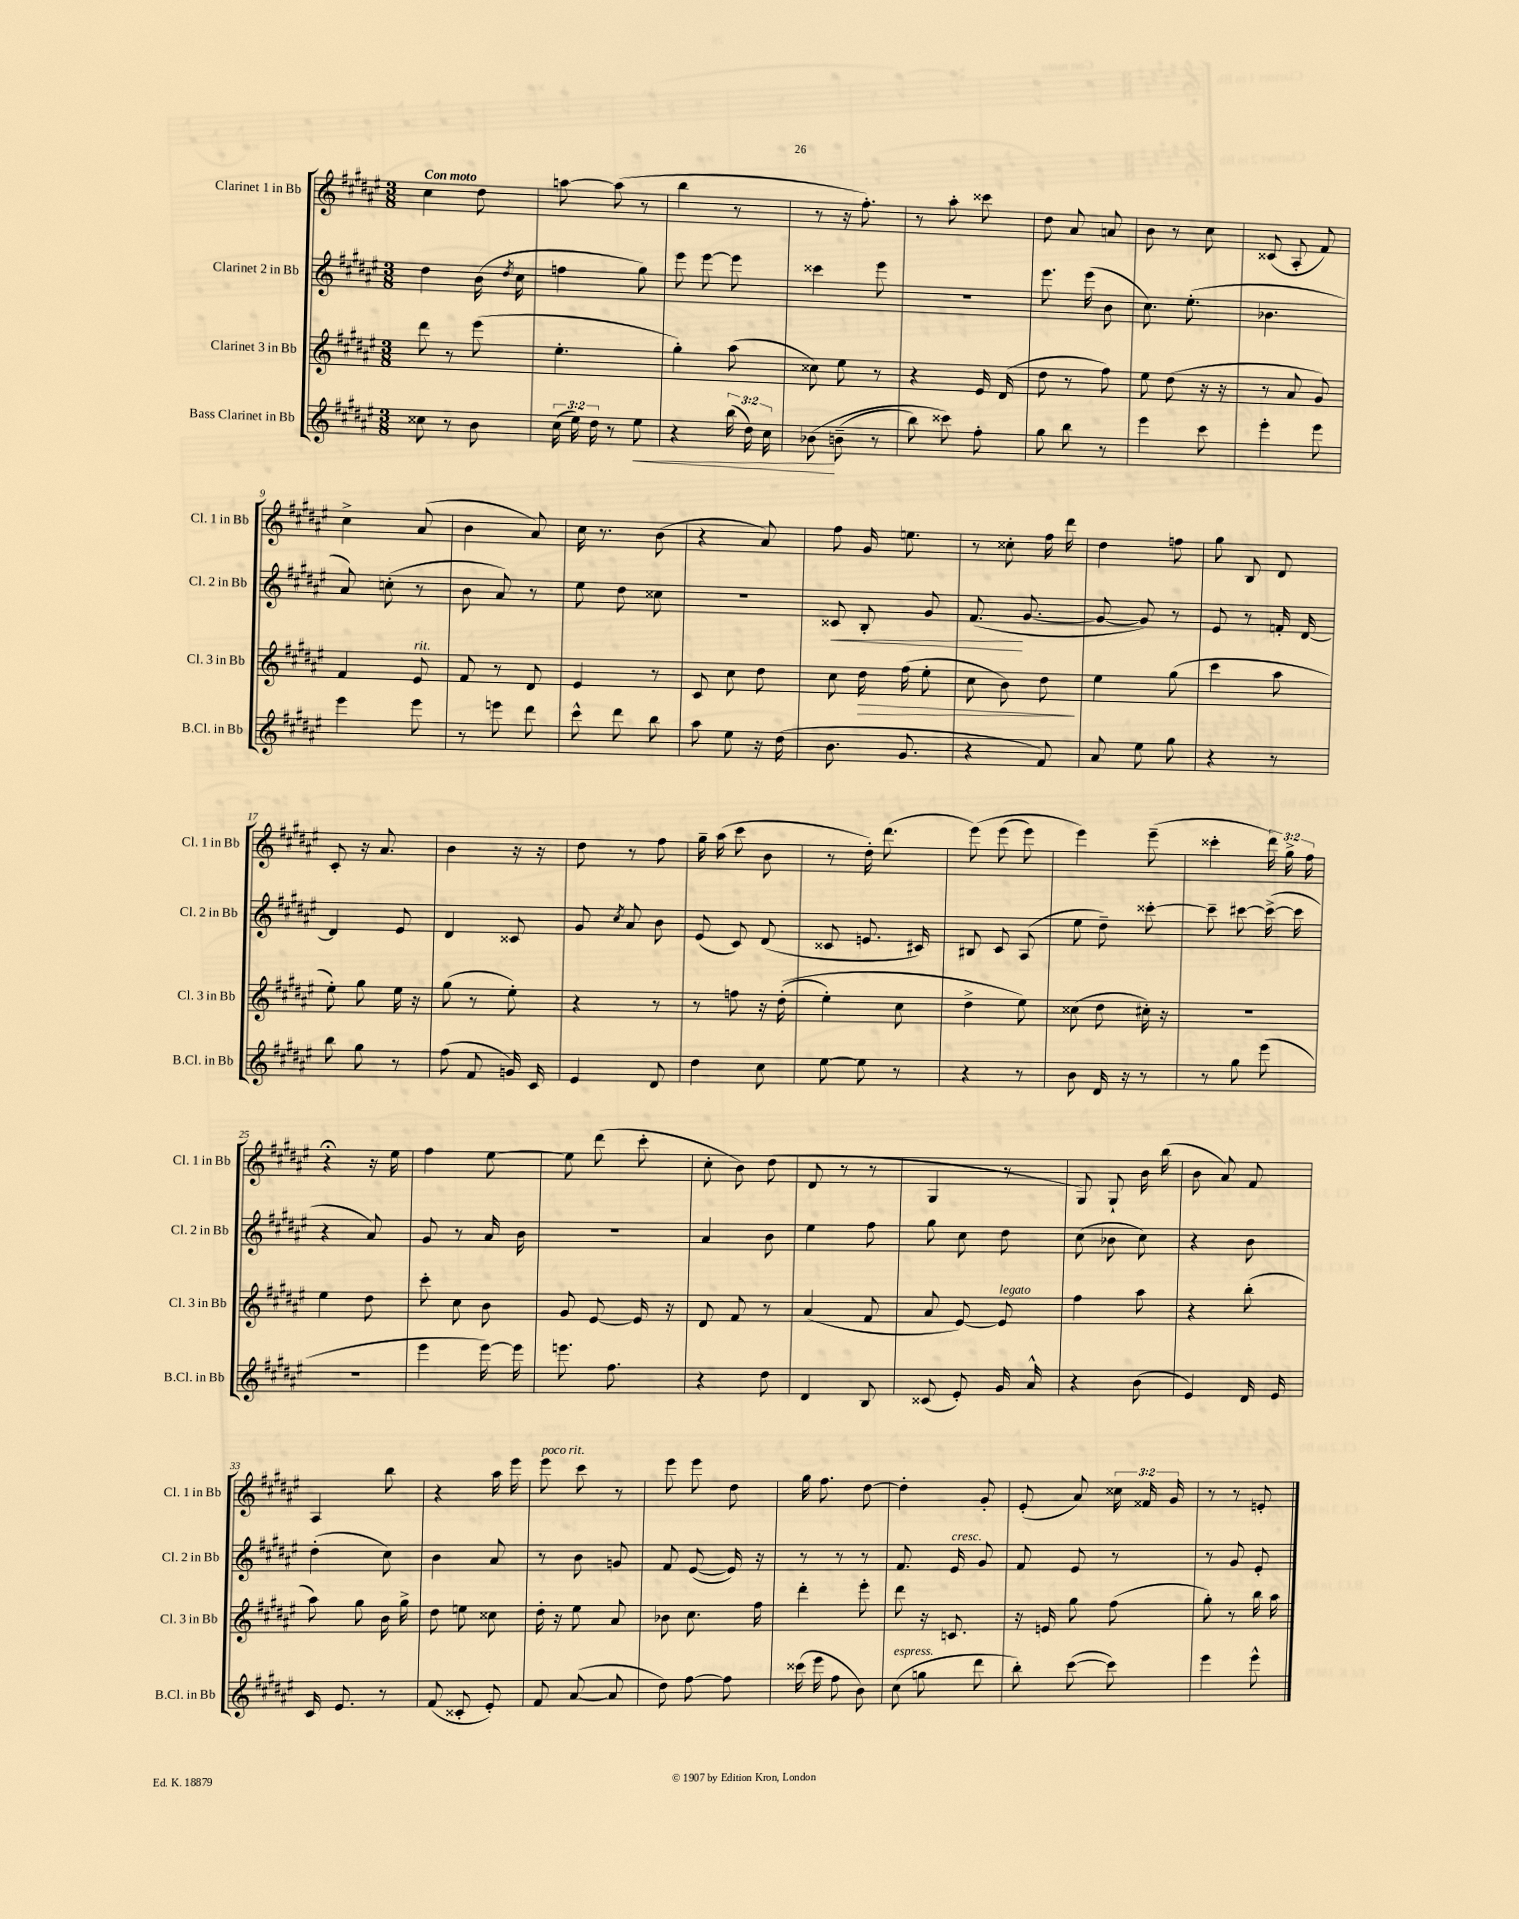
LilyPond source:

<<
\new StaffGroup <<
\new Staff = "s0" \with { instrumentName = "Clarinet 1 in Bb" shortInstrumentName = "Cl. 1 in Bb" } {
    \clef treble \key fis \major \numericTimeSignature \time 3/8 \override Staff.TupletNumber.text = #tuplet-number::calc-fraction-text \tempo "Con moto"
    \autoBeamOff cis''4 dis''8 |
    a''8~ a''8( r8 |
    b''4 r8 |
    r8 r16 fis''8.-.) |
    r8 ais''8-. cisis'''8 |
    dis''8 ais'8 a'8 |
    b'8 r8 cis''8 |
    cisis'8( ais8-. fis'8) |
    cis''4-> ais'8( |
    b'4 ais'8) |
    cis''16 r8. b'8( |
    r4 ais'8) |
    fis''8 gis'16 e''8. |
    r8 cisis''8-. fis''16 dis'''16 |
    dis''4 f''8 |
    gis''8 b8 dis'8 |
    cis'8-. r16 ais'8. |
    b'4 r16 r16 |
    dis''8 r8 fis''8 |
    gis''16-- ais''16( cis'''8 b'8 |
    r8 dis''16-.) dis'''8.( |
    eis'''8)\( eis'''8( eis'''8) |
    eis'''4\) eis'''8--( |
    cisis'''4-. \tuplet 3/2 { dis'''16) gis''16-> fis''16 } |
    r4\fermata r16 eis''16 |
    fis''4 eis''8~ |
    eis''8 dis'''8( cis'''8-. |
    cis''8-. b'8) dis''8( |
    dis'8 r8 r8 |
    gis4 r8 |
    gis8) gis8-! b'16 b''16( |
    b'8 ais'8) fis'8 |
    ais4 b''8 |
    r4 ais''16 eis'''16 |
    eis'''8^\markup { \italic "poco rit." } cis'''8 r8 |
    eis'''8 eis'''8 dis''8 |
    gis''16 fis''8. dis''8~ |
    dis''4-. gis'8-. |
    eis'8-.( ais'8) \tuplet 3/2 { cisis''16 fisis'16 gis'16 } |
    r8 r8 e'8-. \bar "|." |
}
\new Staff = "s1" \with { instrumentName = "Clarinet 2 in Bb" shortInstrumentName = "Cl. 2 in Bb" } {
    \clef treble \key fis \major \numericTimeSignature \time 3/8
    \autoBeamOff dis''4 b'16( \acciaccatura { dis''8 } cis''16 |
    f''4 gis''8) |
    eis'''8 eis'''8~ eis'''8 |
    cisis'''4 eis'''8 |
    R4. |
    eis'''8. eis'''16( b'8 |
    cis''8.) eis''8.-.( |
    bes'4. |
    ais'8) c''8-.( r8 |
    b'8 ais'8) r8 |
    eis''8 dis''8 cisis''8 |
    R4. |
    cisis'8\< b8-. gis'8 |
    fis'8.\!( gis'8.~ |
    gis'8~ gis'8) r8 |
    eis'8 r8 f'16-. dis'16~ |
    dis'4 eis'8 |
    dis'4 cisis'8 |
    gis'8 \acciaccatura { cis''8 } ais'8 b'8 |
    eis'8( cis'8) dis'8( |
    cisis'8 e'8. cis'16) |
    bis8 cis'8 ais8( |
    eis''8 dis''8--) cisis'''8~-. |
    cisis'''8-- cis'''8~ cis'''16~->( cis'''16 |
    r4 ais'8) |
    gis'8 r8 ais'16 b'16 |
    R4. |
    ais'4 b'8 |
    eis''4 fis''8 |
    gis''8 cis''8 dis''8 |
    cis''8( bes'8 cis''8) |
    r4 b'8 |
    dis''4-.( cis''8) |
    b'4 ais'8 |
    r8 b'8 g'8 |
    fis'8 eis'8~( eis'16) r16 |
    r8 r8 r8 |
    fis'8. eis'16^\markup { \italic "cresc." } gis'8 |
    fis'8 eis'8 r8 |
    r8 gis'8 eis'8-. \bar "|." |
}
\new Staff = "s2" \with { instrumentName = "Clarinet 3 in Bb" shortInstrumentName = "Cl. 3 in Bb" } {
    \clef treble \key fis \major \numericTimeSignature \time 3/8
    \autoBeamOff dis'''8 r8 eis'''8( |
    eis''4.-. |
    gis''4-.) ais''8( |
    cisis''8) eis''8 r8 |
    r4 eis'16 dis'16( |
    dis''8 r8 fis''8) |
    eis''8 dis''8( r16 r16 |
    r8 ais'8 gis'8) |
    fis'4 eis'8^\markup { \italic "rit." } |
    fis'8 r8 dis'8 |
    eis'4 r8 |
    cis'8 cis''8 dis''8 |
    cis''8 dis''16\> fis''16( eis''8-. |
    cis''8 b'8) dis''8\! |
    eis''4 gis''8( |
    cis'''4 ais''8 |
    eis''8-.) gis''8 eis''16 r16 |
    gis''8( r8 eis''8-.) |
    r4 r8 |
    r8 f''8 r16 dis''16-.(\( |
    eis''4-.) cis''8 |
    dis''4-> eis''8\) |
    cisis''8( dis''8 cis''16-.) r16 |
    R4. |
    eis''4 dis''8 |
    cis'''8-. cis''8 b'8 |
    gis'8 eis'8~ eis'16 r16 |
    dis'8 fis'8 r8 |
    ais'4( fis'8 |
    ais'8 eis'8~) eis'8^\markup { \italic "legato" } |
    fis''4 ais''8 |
    r4 b''8-.( |
    ais''8) gis''8 b'16 gis''16-> |
    dis''8 e''8 cisis''8 |
    dis''16-. r16 eis''8 ais'8 |
    bes'8 cis''8. fis''16 |
    dis'''4-. eis'''8-. |
    dis'''8 r16 c'8. |
    r16 e'16 gis''8 fis''8( |
    gis''8-.) r8 b''16 ais''16 \bar "|." |
}
\new Staff = "s3" \with { instrumentName = "Bass Clarinet in Bb" shortInstrumentName = "B.Cl. in Bb" } {
    \clef treble \key fis \major \numericTimeSignature \time 3/8 \override Staff.TupletNumber.text = #tuplet-number::calc-fraction-text
    \autoBeamOff cisis''8 r8 b'8 |
    \tuplet 3/2 { cis''16( eis''16) dis''16 } r8 eis''8\< |
    r4 \tuplet 3/2 { b''16( dis''16) cis''16 } |
    bes'8\!\( b'8--( r8 |
    b''8) cisis'''8\) fis''8-. |
    gis''8 b''8 r8 |
    eis'''4 cis'''8 |
    eis'''4-. eis'''8 |
    eis'''4 eis'''8 |
    r8 e'''8 dis'''8 |
    cis'''8-^ dis'''8 b''8 |
    ais''8 eis''8 r16 dis''16( |
    b'8. gis'8. |
    r4 fis'8) |
    ais'8 eis''8 gis''8 |
    r4 r8 |
    b''8 gis''8 r8 |
    fis''8( fis'8 g'16) cis'16 |
    eis'4 dis'8 |
    dis''4 cis''8 |
    eis''8~ eis''8 r8 |
    r4 r8 |
    b'8 dis'16 r16 r8 |
    r8 gis''8 eis'''8( |
    R4. |
    eis'''4 eis'''16~) eis'''16 |
    e'''8. fis''8. |
    r4 dis''8 |
    dis'4 b8 |
    cisis'8( eis'8-.) gis'16 ais'16-^ |
    r4 b'8( |
    eis'4) dis'16 eis'16 |
    cis'16 eis'8. r8 |
    fis'8( cisis'8-. eis'8-.) |
    fis'8 ais'8~( ais'8 |
    dis''8) fis''8~ fis''8 |
    cisis'''16( eis'''16 fis''8 b'8) |
    cis''8^\markup { \italic "espress." }( g''8 dis'''8 |
    b''8-.) cis'''8~( cis'''8) |
    eis'''4 eis'''8-^ \bar "|." |
}
>>
>>
